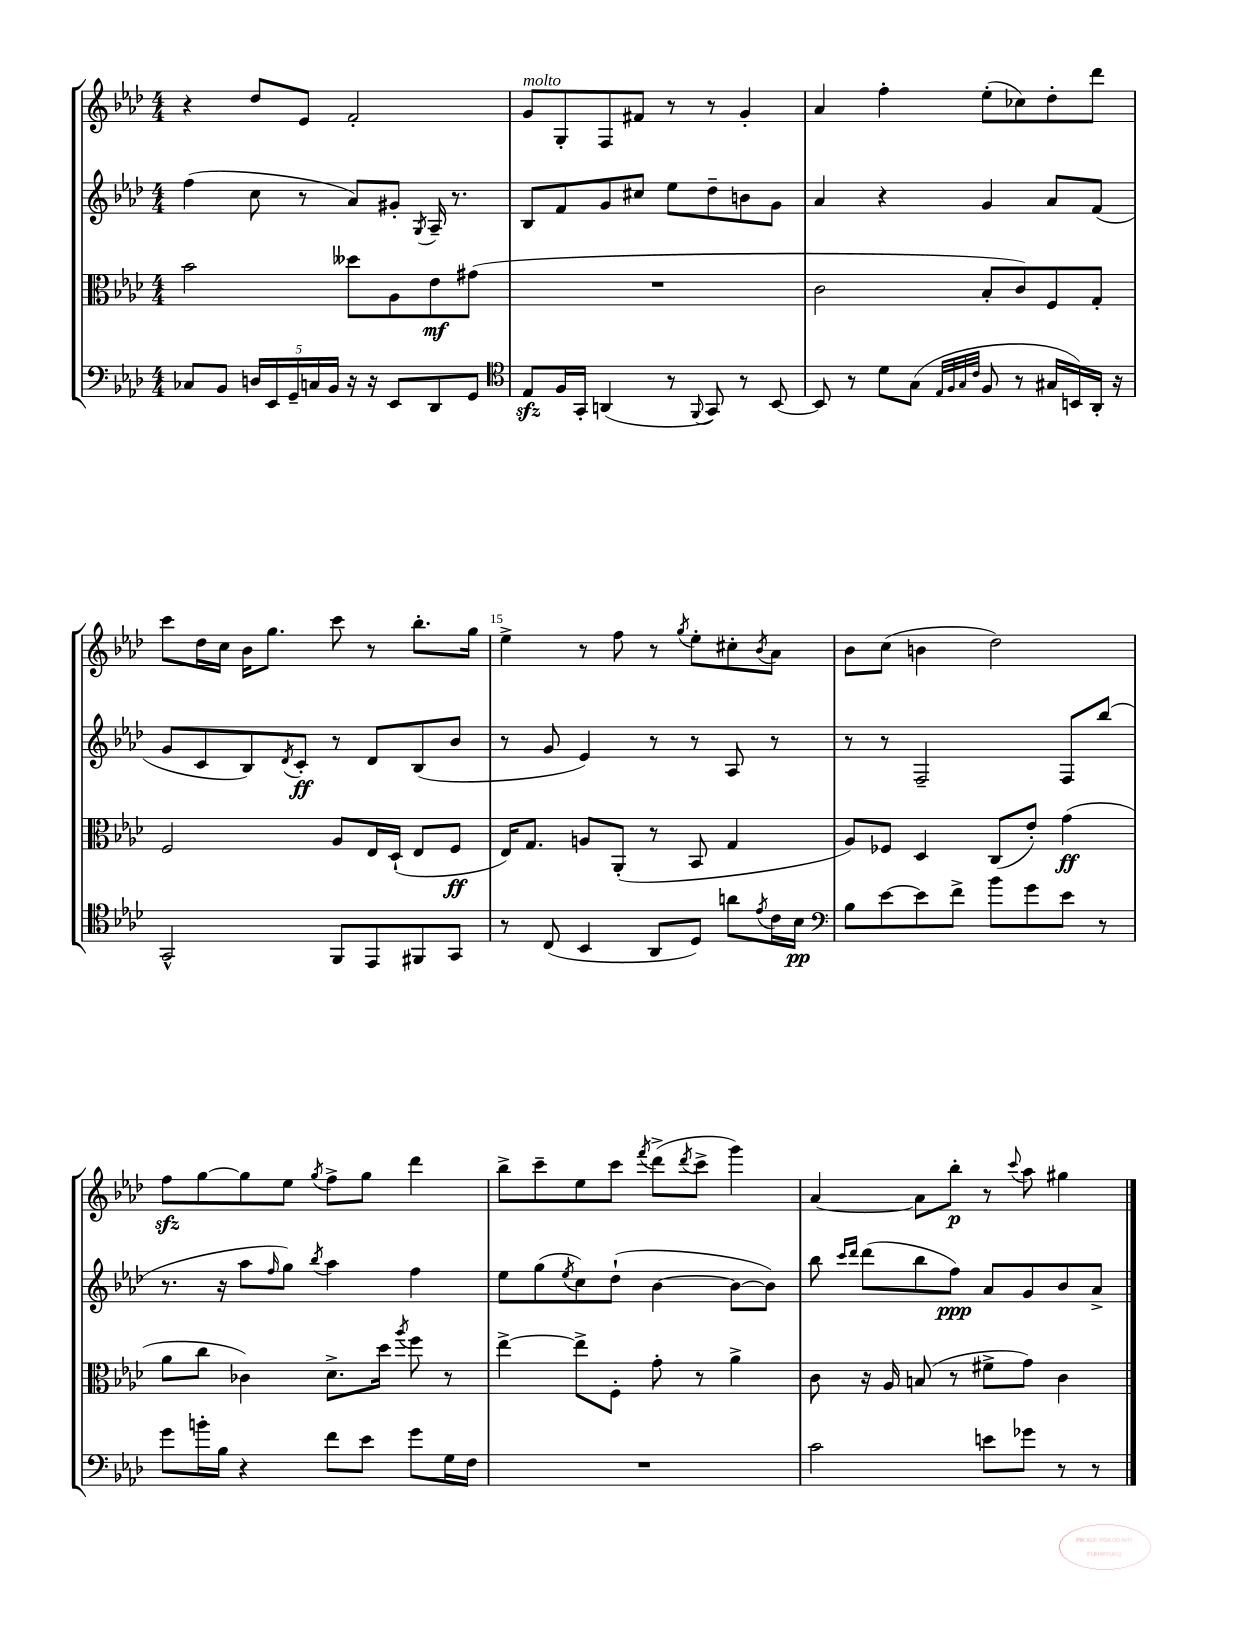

**kern	**kern	**kern	**kern
*staff4	*staff3	*staff2	*staff1
*clefF4	*clefC3	*clefG2	*clefG2
*k[b-e-a-d-]	*k[b-e-a-d-]	*k[b-e-a-d-]	*k[b-e-a-d-]
*M4/4	*M4/4	*M4/4	*M4/4
8C-	2b-	(4ff	4r
8BB-	.	.	.
20D	.	8cc	8dd-
20EE-	.	.	.
20GG~	.	.	.
.	.	8r	8e-
20C	.	.	.
20BB-	.	.	.
16r	8dd--	8a-)	2f'
16r	.	.	.
8EE-	8A-	8g#'	.
.	.	8qG	.
8DD-	8e-	16A-~	.
.	.	8.r	.
8GG	(8g#	.	.
=	=	=	=
*clefC4	*	*	*
8E-	1r	8B-	8g
16F	.	8f	8G'
16GG'	.	.	.
(4AA	.	8g	8F
.	.	8cc#	8f#
8r	.	8ee-	8r
8qqFF	.	.	.
8GG)	.	8dd-~	8r
8r	.	8b	4g'
[8BB-	.	8g	.
=	=	=	=
8BB-]	2c	4a-	4a-
8r	.	.	.
8d-	.	4r	4ff'
(8G	.	.	.
32qqE-	.	.	.
32qqF	.	.	.
32qqG	.	.	.
32qqc	.	.	.
8F	8B-'	4g	(8ee-'
8r	8c)	.	8cc-)
16G#	8F	8a-	8dd-'
16BB)	.	.	.
16AA-'	8G'	(8f	8ddd-
16r	.	.	.
=	=	=	=
2GG^^	2F	8g	8ccc
.	.	8c	16dd-
.	.	.	16cc
.	.	8B-)	16b-
.	.	.	8.gg
.	.	8qd-	.
.	.	8c'	.
8FF	8A-	8r	8ccc
8EE-	16E-	8d-	8r
.	(16D-`	.	.
8FF#	8E-	(8B-	8.bb-'
8GG	8F	8b-	.
.	.	.	16gg
=	=	=	=
8r	16E-)	8r	4ee-^
.	8.G	.	.
(8C	.	8g	.
4BB-	8A	4e-)	8r
.	(8AA-'	.	8ff
8AA-	8r	8r	8r
.	.	.	8qgg
8D-)	8BB-	8r	8ee-'
8a	4G	8A-	8cc#'
8qe-	.	.	8qb-
16c	.	8r	8a-
16B-	.	.	.
=	=	=	=
*clefF4	*	*	*
8B-	8A-)	8r	8b-
[8e-	8F-	8r	(8cc
8e-]	4D-	2F~	4b
8f^	.	.	.
8b-	(8C	.	2dd-)
8g	8e-')	.	.
8e-	(4g	8F	.
8r	.	(8bb-	.
=	=	=	=
8g	8a-	8.r	8ff
16b'	8cc	.	[8gg
16B-	.	16r	.
4r	4c-)	8aa-	8gg]
.	.	16qqff	.
.	.	8gg)	8ee-
.	.	8qbb-	8qgg
8f	8.d-^	4aa-	8ff^
8e-	.	.	8gg
.	16dd-	.	.
.	8qaa-	.	.
8g	8ff	4ff	4ddd-
16G	8r	.	.
16F	.	.	.
=	=	=	=
1r	[4ee-^	8ee-	8bb-^
.	.	(8gg	8ccc~
.	.	8qee-	.
.	8ee-^]	8cc)	8ee-
.	8F'	(8dd-`	8ccc
.	.	.	8qfff
.	8g'	[4b-	(8ddd-^
.	.	.	8qddd-
.	8r	.	8ccc^
.	4a-^	8b-_	4ggg)
.	.	8b-])	.
=	=	=	=
2c	8c	8bb-	[4a-
.	.	16qqccc	.
.	.	16qqddd-	.
.	16r	(8ddd-	.
.	16A-	.	.
.	(8B	8bb-	8a-]
.	8r	8ff)	8bb-'
8e	8f#^	8a-	8r
.	.	.	8qqccc
8g-	8g)	8g	8aa-
8r	4c	8b-	4gg#
8r	.	8a-^	.
==	==	==	==
*-	*-	*-	*-
